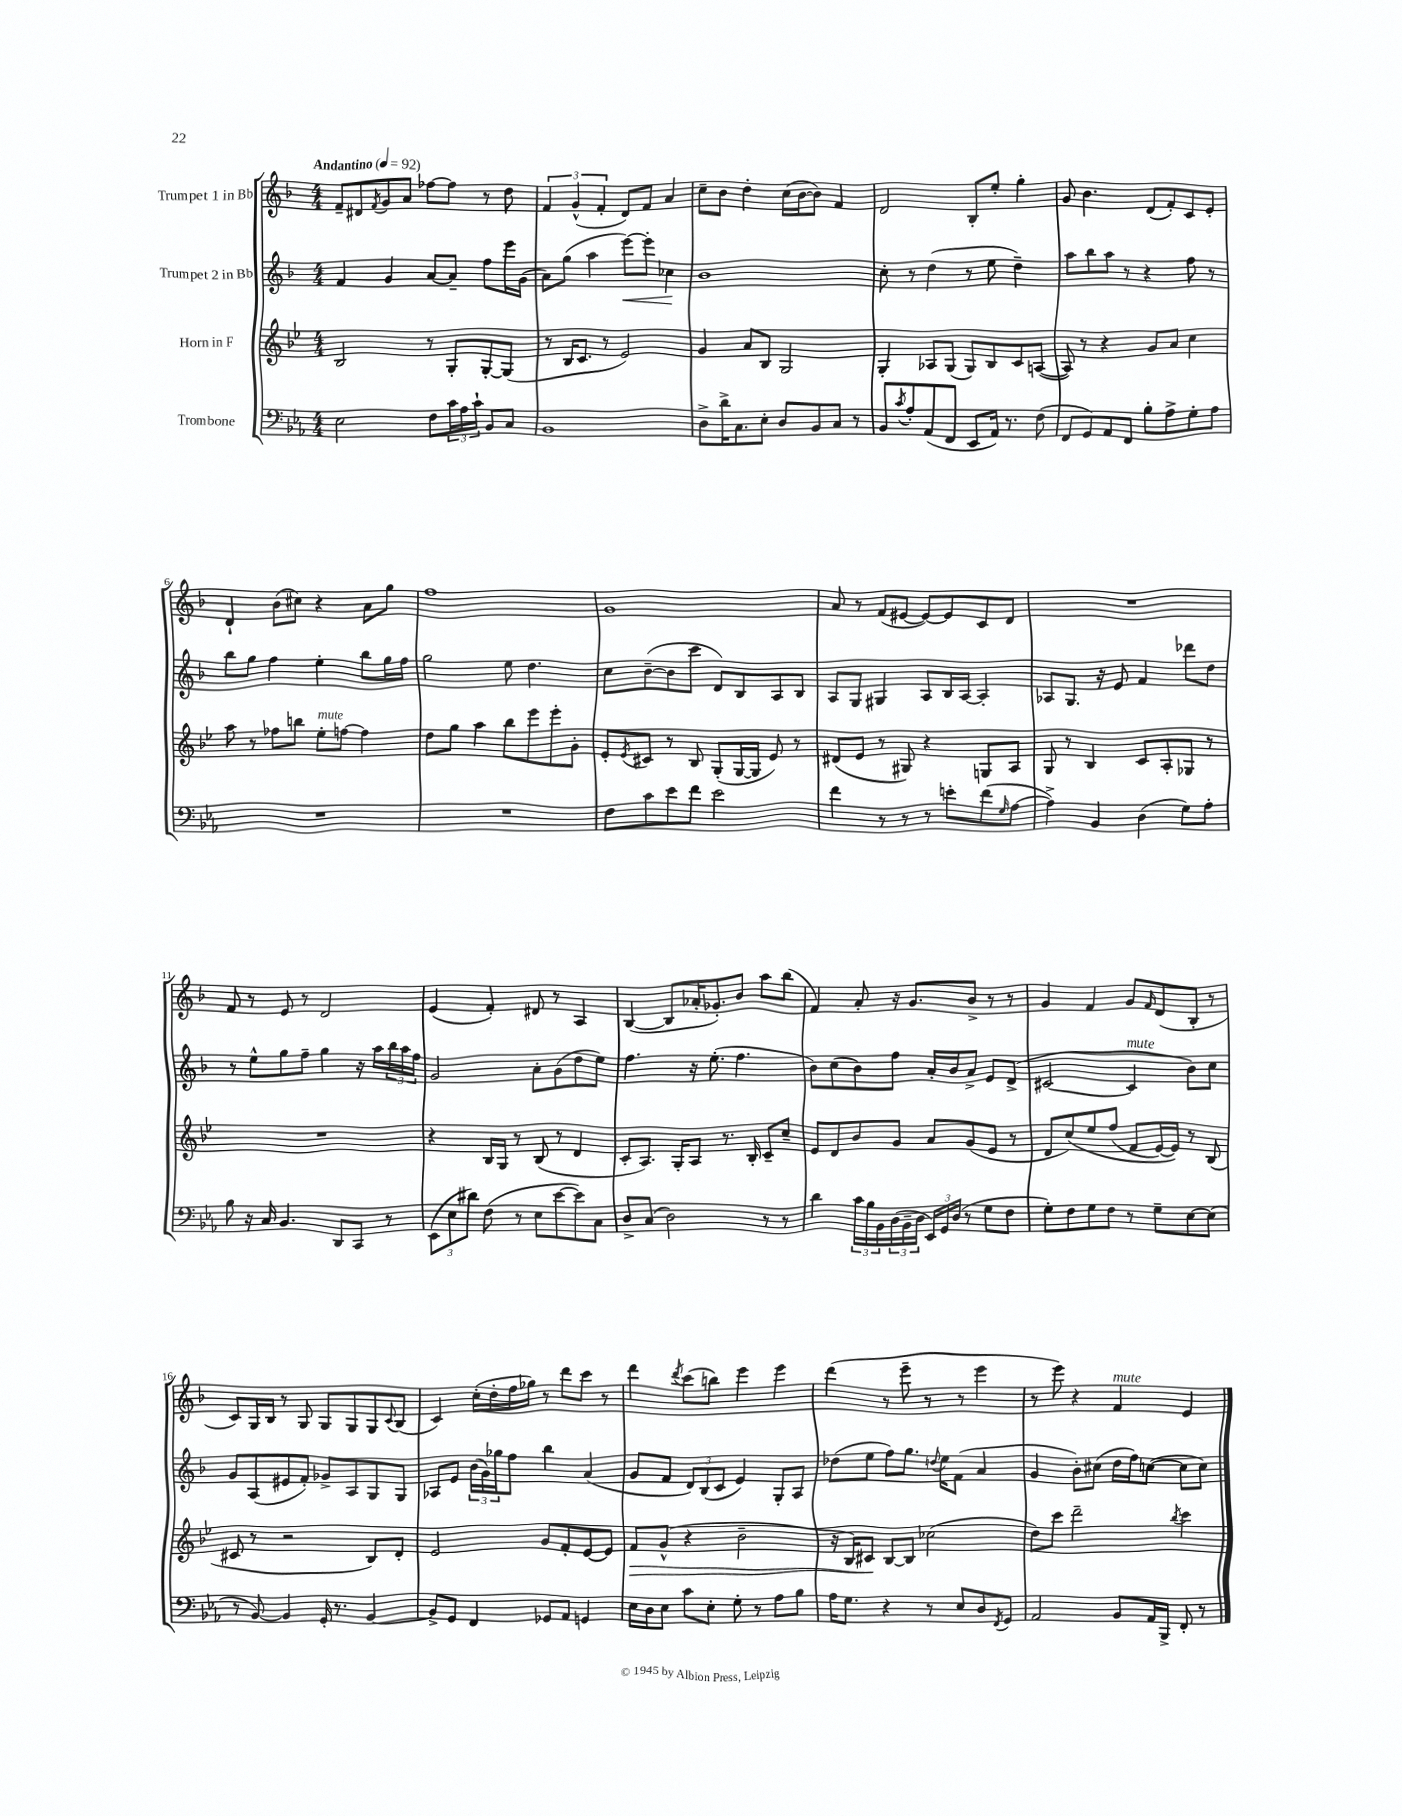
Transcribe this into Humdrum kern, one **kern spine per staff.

**kern	**kern	**kern	**kern
*staff4	*staff3	*staff2	*staff1
*clefF4	*clefG2	*clefG2	*clefG2
*k[b-e-a-]	*k[b-e-]	*k[b-]	*k[b-]
*M4/4	*M4/4	*M4/4	*M4/4
*MM92	*MM92	*MM92	*MM92
2E-	2B-	4f	8f~
.	.	.	8d#
.	.	.	8qf
.	.	4g	8g
.	.	.	8a
8F	8r	[8a	[8ff-
24c	8G'	8a~]	8ff-]
24A-	.	.	.
24c`	.	.	.
8BB-	[8G'	8ff	8r
8C	(8G]	16eee	8dd
.	.	(16g	.
=	=	=	=
1BB-	8r	8a)	6f
.	16B-	(8gg	.
.	.	.	(6g^^
.	8.c	.	.
.	.	4aa	.
.	.	.	6f'
.	8r	.	.
.	2e-)	[8eee)	8d)
.	.	8eee']	8f
.	.	4cc-	4a
=	=	=	=
8D^	4g	1b-	8cc~
16d^	.	.	8b-
8.C	.	.	.
.	8a	.	4dd'
8E-'	8B-	.	.
8D	2G	.	(16cc
.	.	.	[16b-
8BB-	.	.	8b-])
8C	.	.	4f
8r	.	.	.
=	=	=	=
8BB-	4G'	8cc'	2d
8qc	.	.	.
8A-'	.	8r	.
(8AA-	8A-	(4dd	.
8FF	(8G	.	.
8EE-	8G)	8r	8B-'
16AA-)	8B-	8ee	8ee'
8.r	.	.	.
.	8c	4dd~)	4gg'
(8F	([8A	.	.
=	=	=	=
8FF	8A])	8aa	8g
8GG)	8r	8bb-	4.b-
8AA-	4r	8aa	.
8FF	.	8r	.
8B-'	8g	4r	(8d
8A-^	8a	.	8f')
8G'	4cc	8ff	8c
8A-	.	8r	8e'
=	=	=	=
1r	8aa	8bb-	4d`
.	8r	8gg	.
.	8ff-	4ff	(8b-
.	8bb	.	8cc#)
.	8ee-'	4ee'	4r
.	[8ff	.	.
.	4ff]	8bb-	8a
.	.	16gg	8gg
.	.	16ff	.
=	=	=	=
1r	8dd	2gg	1ff
.	8gg	.	.
.	4aa	.	.
.	8bb-	8ee	.
.	8eee-	4.dd	.
.	8eee-'	.	.
.	8g'	.	.
=	=	=	=
8F	8e-'	8cc	1g
.	8qe-	.	.
8c	8c#	([8b-~	.
8e-	8r	8b-]	.
8f	8B-	8ccc	.
2e-	(8G'	8d)	.
.	[16G	8B-	.
.	16G]	.	.
.	8e-)	8A	.
.	8r	8B-	.
=	=	=	=
4f	(8d#	8A	8a
.	8e-	8G	8r
8r	8r	4G#	(8f
8r	8G#)	.	[8e#
8r	4r	8A	8e#_)
8e'	.	16B-	8e#]
.	.	[16A	.
(8f	8G	4A']	8c
16qqG	.	.	.
[8A-	8A	.	8d
=	=	=	=
4A-^])	8G	8A-	1r
.	8r	8.G	.
4BB-	4B-	.	.
.	.	16r	.
.	.	8e	.
(4D	8c	4f	.
.	8A'	.	.
8G)	8G-	8ddd-	.
8A-'	8r	8dd	.
=	=	=	=
8B-	1r	8r	8f
16r	.	8ee^^	8r
16C	.	.	.
4.BB-	.	8gg	8e
.	.	8ff~	8r
.	.	4gg	2d
8DD	.	.	.
8CC	.	16r	.
.	.	16aa	.
8r	.	24bb-	.
.	.	24aa	.
.	.	24ff	.
=	=	=	=
(12EE-	4r	2g	(4e
12E-	.	.	.
12d#)	.	.	.
(8F	16B-	.	4f')
.	16G	.	.
8r	8r	.	.
8E-	(8B-	8a'	8d#
[8e-	8r	(8g	8r
8e-])	4d	8dd	4A
8C	.	8ee)	.
=	=	=	=
8D^	8c'	4.ff	([4B-
(8C	8.A)	.	.
2D)	.	.	8B-]
.	16G'	.	.
.	8A	16r	16a-'
.	.	(8.ee'	8.g-')
.	8.r	.	.
.	.	4.ff	8b-
.	16B-'	.	.
8r	8c~	.	8aa
8r	8cc~	.	(8bb-
=	=	=	=
4d	8e-	8b-)	4f)
.	8d	(8cc	.
24c	8b-	8b-)	8a'
24B-	.	.	.
24BB-	.	.	.
(24D	8g	8ff	16r
24BB-~	.	.	.
.	.	.	8.g
24D	.	.	.
24EE-)	8a	16a'	.
24GG	.	.	.
.	.	16b-	.
(24D	.	.	.
8r	(8g	8a^	8b-^
8G	8e-	8e	8r
8F	8r	(8d^	8r
=	=	=	=
8G')	8d	[2c#	4g
8F	&(8cc)	.	.
8G	8ee-	.	4f
8F	(8ff	.	.
8r	8f	4c#]	8g
.	.	.	16qqf
8G~	[16e-)	.	(8d
.	16e-]&)	.	.
[8E-	8r	8b-)	8B-'
(8E-]	(8B-	8cc	8r
=	=	=	=
8r	8c#	8g	8c)
[8BB-)	8r	(8A	16G
.	.	.	16B-
4BB-]	2r	8e#	8r
.	.	8f')	8G
16GG'	.	8g-^	8G
8.r	.	.	.
.	.	8A	8G
[4BB-	8B-)	8G	8G
.	.	.	8qqc
.	8d'	8G	(8B-
=	=	=	=
8BB-^]	2e-	8A-	4c)
8GG	.	8e	.
4FF	.	(24b-	(16cc'
.	.	24g)	.
.	.	.	16dd'
.	.	24gg-	.
.	.	8ff	16ff
.	.	.	16gg-)
8GG-	8g	4bb-	8r
8AA-	8f'	.	8ddd
4GG	[8e-	(4a	8ccc
.	8e-]	.	8r
=	=	=	=
16E-	8f	8g	4ddd
16D	.	.	.
8E-	(8g^^	8f	.
.	.	.	8qddd
8c	4r	12d)	(8ccc
.	.	(12B-	.
8E-'	.	.	8bb)
.	.	12c	.
8G'	2b-~	4e)	4eee
8r	.	.	.
8A-	.	8G'	4eee
8B-	.	8A	.
=	=	=	=
16A-	16r	(8dd-	(4ddd
8.G	16B-)	.	.
.	8c#	8ee	.
4r	[8B-	8ff)	8r
.	8B-]	8.gg	8eee~
8r	(2cc-	.	8r
.	.	8qqdd	.
.	.	16ee	.
8E-	.	(8f	8r
8D	.	4a	4eee
8qFF	.	.	.
8GG	.	.	.
=	=	=	=
2AA-	8dd)	4g	8r
.	8ccc	.	8eee)
.	2ddd~	8b-')	4r
.	.	(8cc#	.
8BB-	.	16dd	4f
.	.	16ff)	.
16AA-	.	([8cc	.
16BBB-^	.	.	.
.	8qbb-	.	.
8FF'	4ccc	8cc]	4e
8r	.	8cc)	.
==	==	==	==
*-	*-	*-	*-
